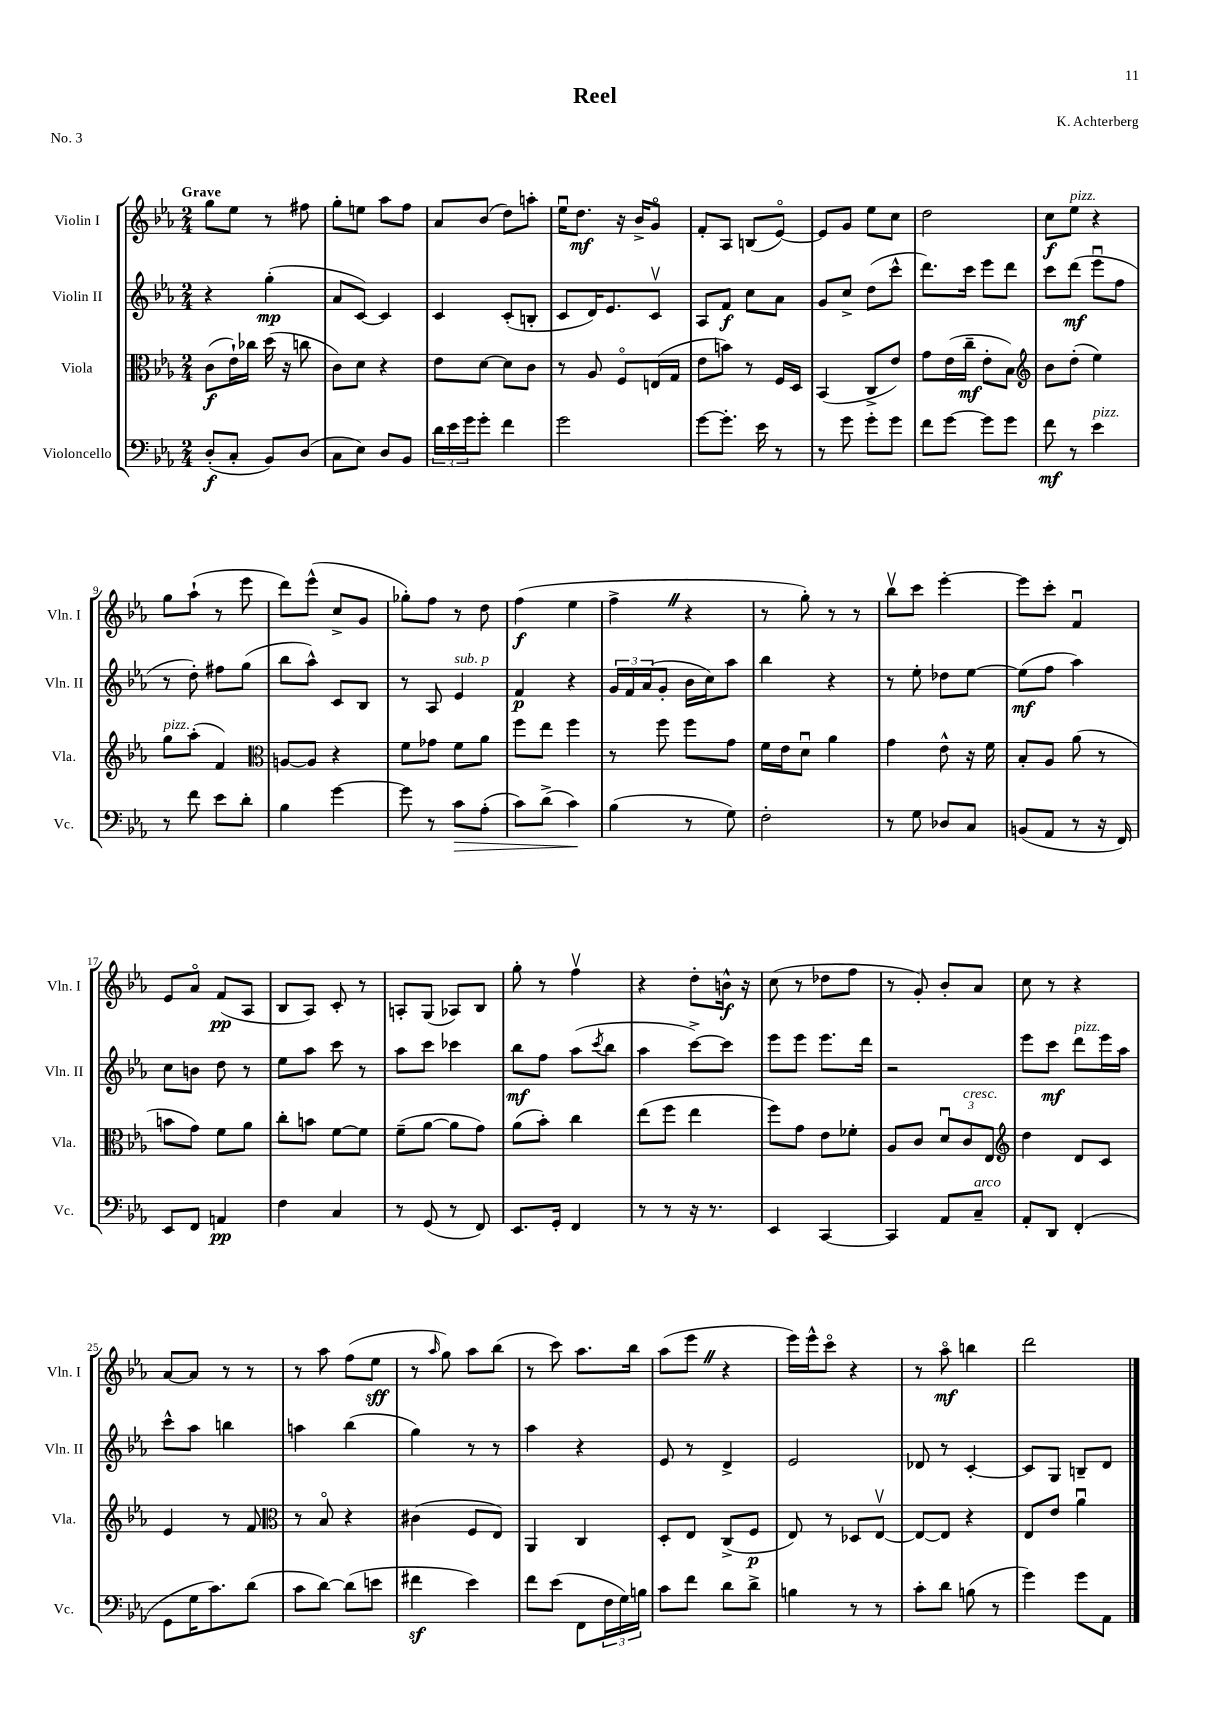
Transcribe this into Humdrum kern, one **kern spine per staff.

**kern	**dynam	**kern	**dynam	**kern	**dynam	**kern	**dynam
*part4	*part4	*part3	*part3	*part2	*part2	*part1	*part1
*staff4	*staff4	*staff3	*staff3	*staff2	*staff2	*staff1	*staff1
*I"Violoncello	*	*I"Viola	*	*I"Violin II	*	*I"Violin I	*
*I'Vc.	*	*I'Vla.	*	*I'Vln. II	*	*I'Vln. I	*
*clefF4	*	*clefC3	*	*clefG2	*	*clefG2	*
*k[b-e-a-]	*	*k[b-e-a-]	*	*k[b-e-a-]	*	*k[b-e-a-]	*
*M2/4	*	*M2/4	*	*M2/4	*	*M2/4	*
=1	=1	=1	=1	=1	=1	=1	=1
!	!	!	!	!	!	!LO:TX:a:B:t=Grave	!
(8D'/L	f	(8c\L	f	4r	.	8gg\L	.
8C'/J	.	16e-`\L)	.	.	.	8ee-\J	.
.	.	16cc-X\JJ	.	.	.	.	.
8BB-/L)	.	(16dd\	.	(4gg'\	mp	8r	.
.	.	16r	.	.	.	.	.
(8D/J	.	8ccn\	.	.	.	8ff#X\	.
=2	=2	=2	=2	=2	=2	=2	=2
8C\L	.	8c\L)	.	8a-/L	.	8gg'\L	.
8E-\J)	.	8d\J	.	[8c/J)	.	8een\J	.
8D/L	.	4r	.	4c/]	.	8aa-\L	.
8BB-/J	.	.	.	.	.	8ff\J	.
=3	=3	=3	=3	=3	=3	=3	=3
24d\LL	.	8e-\L	.	4c/	.	8a-/L	.
24e-\	.	.	.	.	.	.	.
24g\J	.	.	.	.	.	.	.
8g'\J	.	[8d\J	.	.	.	(8b-/J	.
4f\	.	8d\L]	.	(8c'/L	.	8dd\L)	.
.	.	8c\J	.	8Bn'/J	.	8aan'\J	.
=4	=4	=4	=4	=4	=4	=4	=4
2g\	.	8r	.	8c/L	.	16ee-u\KL	.
.	.	.	.	.	.	8.dd\J	mf
.	.	8A-/	.	16d/K)	.	.	.
.	.	.	.	8.e-/	.	.	.
.	.	8F/L	.	.	.	16r	.
.	.	.	.	.	.	16b-^/KL	.
.	.	(16En/L	.	8cv/J	.	8g/J	.
.	.	16G/JJ	.	.	.	.	.
=5	=5	=5	=5	=5	=5	=5	=5
[8g\L	.	8e-\L	.	8A-/L	.	8f'/L	.
8.g'\J]	.	8bn\J)	.	8f/J	f	8A-/J	.
.	.	8r	.	8cc\L	.	(8Bn/L	.
16e-\	.	.	.	.	.	.	.
8r	.	16F/LL	.	8a-\J	.	[8e-/J)	.
.	.	16D/JJ	.	.	.	.	.
=6	=6	=6	=6	=6	=6	=6	=6
8r	.	(4BB-/	.	8g/L	.	8e-/L]	.
8g\	.	.	.	8cc^/J	.	8g/J	.
8g'\L	.	8C^/L	.	(8dd\L	.	8ee-\L	.
8g\J	.	8e-/J)	.	8ccc^^\J	.	8cc\J	.
=7	=7	=7	=7	=7	=7	=7	=7
8f\L	.	8g\L	.	8.ddd\L)	.	2dd\	.
[8g\J	.	(16e-\L	.	.	.	.	.
.	.	16cc~\JJ	mf	16ccc\Jk	.	.	.
8g\L]	.	8e-'\L	.	8eee-\L	.	.	.
8g\J	.	8B-\J)	.	8ddd\J	.	.	.
=8	=8	=8	=8	=8	=8	=8	=8
*	*	*clefG2	*	*	*	*	*
8f\	mf	8b-\L	.	8ccc\L	.	8cc\L	f
!	!	!	!	!	!	!LO:TX:a:i:t=pizz.	!
8r	.	(8dd'\J	.	(8ddd\J	mf	8ee-\J	.
!LO:TX:a:i:t=pizz.	!	!	!	!	!	!	!
4e-\	.	4ee-\)	.	8eee-u\L	.	4r	.
.	.	.	.	8ff\J	.	.	.
!!LO:LB:g=z
=9	=9	=9	=9	=9	=9	=9	=9
!	!	!LO:TX:a:i:t=pizz.	!	!	!	!	!
8r	.	8gg\L	.	8r	.	8gg\L	.
8f\	.	(8aa-'\J	.	8dd'\)	.	(8aa-`\J	.
8e-\L	.	4f/)	.	8ff#X\L	.	8r	.
8d'\J	.	.	.	(8gg\J	.	8eee-\	.
=10	=10	=10	=10	=10	=10	=10	=10
*	*	*clefC3	*	*	*	*	*
4B-\	.	[8An/L	.	8bb-\L	.	8ddd\L)	.
.	.	8A/J]	.	8aa-^^\J)	.	(8eee-^^\J	.
[4g\	.	4r	.	8c/L	.	8cc^/L	.
.	.	.	.	8B-/J	.	8g/J	.
=11	=11	=11	=11	=11	=11	=11	=11
8g\]	.	8f\L	.	8r	.	8gg-X'\L)	.
8r	.	8g-X\J	.	8A-/	.	8ff\J	.
!	!	!	!	!LO:TX:a:i:t=sub. p	!	!	!
!	!LO:HP:b	!	!	!	!	!	!
8c\L	>	8f\L	.	4e-/	.	8r	.
(8A-'\J	.	8a-\J	.	.	.	8dd\	.
=12	=12	=12	=12	=12	=12	=12	=12
8c\L)	.	8ff\L	.	4f/	p	(4ff\	f
(8d^\J	.	8ee-\J	.	.	.	.	.
4c\)	.	4ff\	.	4r	.	4ee-\	.
.	]	.	.	.	.	.	.
=13	=13	=13	=13	=13	=13	=13	=13
(4B-\	.	8r	.	24g/LL	.	4ff^Z\	.
.	.	.	.	24f/	.	.	.
.	.	.	.	(24a-/J	.	.	.
.	.	8ff\	.	8g'/J	.	.	.
8r	.	8ff\L	.	16b-\LL	.	4r	.
.	.	.	.	16cc\J)	.	.	.
8G\)	.	8g\J	.	8aa-\J	.	.	.
=14	=14	=14	=14	=14	=14	=14	=14
2F'\	.	16f\LL	.	4bb-\	.	8r	.
.	.	16e-\J	.	.	.	.	.
.	.	8du\J	.	.	.	8gg'\)	.
.	.	4a-\	.	4r	.	8r	.
.	.	.	.	.	.	8r	.
=15	=15	=15	=15	=15	=15	=15	=15
8r	.	4g\	.	8r	.	8bb-v\L	.
8G\	.	.	.	8ee-'\	.	8ccc\J	.
8D-X/L	.	8e-^^\	.	8dd-X\L	.	[4eee-'\	.
8C/J	.	16r	.	[8ee-\J	.	.	.
.	.	16f\	.	.	.	.	.
=16	=16	=16	=16	=16	=16	=16	=16
(8BBn/L	.	8B-'/L	.	(8ee-\L]	mf	8eee-\L]	.
8AA-/J	.	8A-/J	.	8ff\J	.	8ccc'\J	.
8r	.	(8a-\	.	4aa-\)	.	4fu/	.
16r	.	8r	.	.	.	.	.
16FF/)	.	.	.	.	.	.	.
!!LO:LB:g=z
=17	=17	=17	=17	=17	=17	=17	=17
8EE-/L	.	8bn\L	.	8cc\L	.	8e-/L	.
8FF/J	.	8g\J)	.	8bn\J	.	8a-/J	.
4AAn/	pp	8f\L	.	8dd\	.	(8f/L	pp
.	.	8a-\J	.	8r	.	8A-/J	.
=18	=18	=18	=18	=18	=18	=18	=18
4F\	.	8cc'\L	.	8ee-\L	.	8B-/L	.
.	.	8bn\J	.	8aa-\J	.	8A-/J)	.
4C/	.	[8f\L	.	8ccc\	.	8c'/	.
.	.	8f\J]	.	8r	.	8r	.
=19	=19	=19	=19	=19	=19	=19	=19
8r	.	(8f~\L	.	8aa-\L	.	8An'/L	.
(8GG/	.	[8a-\J	.	8ccc\J	.	(8G/J	.
8r	.	8a-\L]	.	4ccc-X\	.	8A-X/L)	.
8FF/)	.	8g\J)	.	.	.	8B-/J	.
=20	=20	=20	=20	=20	=20	=20	=20
8.EE-/L	.	(8a-\L	.	8bb-\L	mf	8gg'\	.
.	.	8b-'\J)	.	8ff\J	.	8r	.
16GG'/Jk	.	.	.	.	.	.	.
4FF/	.	4cc\	.	(8aa-\L	.	4ffv\	.
.	.	.	.	8qccc/	.	.	.
.	.	.	.	8bb-\J	.	.	.
=21	=21	=21	=21	=21	=21	=21	=21
8r	.	(8ee-\L	.	4aa-\	.	4r	.
8r	.	8ff\J	.	.	.	.	.
16r	.	4ee-\	.	[8ccc^\L)	.	8dd'\L	.
8.r	.	.	.	.	.	.	.
.	.	.	.	8ccc\J]	.	16bn^^\Jk	f
.	.	.	.	.	.	16r	.
=22	=22	=22	=22	=22	=22	=22	=22
4EE-/	.	8ff\L)	.	8eee-\L	.	(8cc\	.
.	.	8g\J	.	8eee-\J	.	8r	.
[4CC/	.	8e-\L	.	8.eee-\L	.	8dd-X\L	.
.	.	8f-X'\J	.	.	.	8ff\J	.
.	.	.	.	16ddd\Jk	.	.	.
=23	=23	=23	=23	=23	=23	=23	=23
4CC/]	.	8A-/L	.	2r	.	8r	.
.	.	8c/J	.	.	.	8g'/)	.
8AA-/L	.	12du/L	.	.	.	8b-'/L	.
!	!	!LO:TX:a:i:t=cresc.	!	!	!	!	!
.	.	12c/	.	.	.	.	.
!LO:TX:a:i:t=arco	!	!	!	!	!	!	!
8C~/J	.	.	.	.	.	8a-/J	.
.	.	12E-/J	.	.	.	.	.
=24	=24	=24	=24	=24	=24	=24	=24
*	*	*clefG2	*	*	*	*	*
8AA-'/L	.	4dd\	.	8eee-\L	.	8cc\	.
8DD/J	.	.	.	8ccc\J	mf	8r	.
!	!	!	!	!LO:TX:a:i:t=pizz.	!	!	!
(4FF'/	.	8d/L	.	8ddd\L	.	4r	.
.	.	8c/J	.	16eee-\L	.	.	.
.	.	.	.	16aa-\JJ	.	.	.
!!LO:LB:g=z
=25	=25	=25	=25	=25	=25	=25	=25
8GG\L	.	4e-/	.	8ccc^^\L	.	[8a-/L	.
16G\K	.	.	.	8aa-\J	.	8a-/J]	.
8.c\)	.	.	.	.	.	.	.
.	.	8r	.	4bbn\	.	8r	.
(8d\J	.	8f/	.	.	.	8r	.
=26	=26	=26	=26	=26	=26	=26	=26
*	*	*clefC3	*	*	*	*	*
8c\L	.	8r	.	4aan\	.	8r	.
[8d\J)	.	8B-/	.	.	.	8aa-\	.
(8d\L]	.	4r	.	(4bb-\	.	(8ff\L	.
8en\J	.	.	.	.	.	8ee-\J	sff
=27	=27	=27	=27	=27	=27	=27	=27
4f#Xz\	.	(4c#X\	.	4gg\)	.	8r	.
.	.	.	.	.	.	16qqaa-/	.
.	.	.	.	.	.	8gg\)	.
4e-\)	.	8F/L	.	8r	.	8aa-\L	.
.	.	8E-/J)	.	8r	.	(8bb-\J	.
=28	=28	=28	=28	=28	=28	=28	=28
8f\L	.	4AA-/	.	4aa-\	.	8r	.
(8e-\J	.	.	.	.	.	8ccc\)	.
8FF\L	.	4C/	.	4r	.	8.aa-\L	.
24F\L	.	.	.	.	.	.	.
24G\)	.	.	.	.	.	.	.
.	.	.	.	.	.	16bb-\Jk	.
24Bn\JJ	.	.	.	.	.	.	.
=29	=29	=29	=29	=29	=29	=29	=29
8c\L	.	8D'/L	.	8e-/	.	(8aa-\L	.
8f\J	.	8E-/J	.	8r	.	8eee-Z\J	.
8d\L	.	(8C^/L	.	4d^/	.	4r	.
8d^\J	.	8F/J	p	.	.	.	.
=30	=30	=30	=30	=30	=30	=30	=30
4Bn\	.	8E-/)	.	2e-/	.	16eee-\LL)	.
.	.	.	.	.	.	16eee-^^\J	.
.	.	8r	.	.	.	8ccc\J	.
8r	.	8D-X/L	.	.	.	4r	.
8r	.	[8E-v/J	.	.	.	.	.
=31	=31	=31	=31	=31	=31	=31	=31
8c'\L	.	8E-/L_	.	8d-X/	.	8r	.
8d\J	.	8E-/J]	.	8r	.	8aa-\	mf
(8Bn\	.	4r	.	[4c'/	.	4bbn\	.
8r	.	.	.	.	.	.	.
=32	=32	=32	=32	=32	=32	=32	=32
4g\)	.	8E-/L	.	8c/L]	.	2ddd\	.
.	.	8e-/J	.	8G/J	.	.	.
8g\L	.	4a-u\	.	8Bn~/L	.	.	.
8AA-\J	.	.	.	8d/J	.	.	.
==	==	==	==	==	==	==	==
*-	*-	*-	*-	*-	*-	*-	*-
